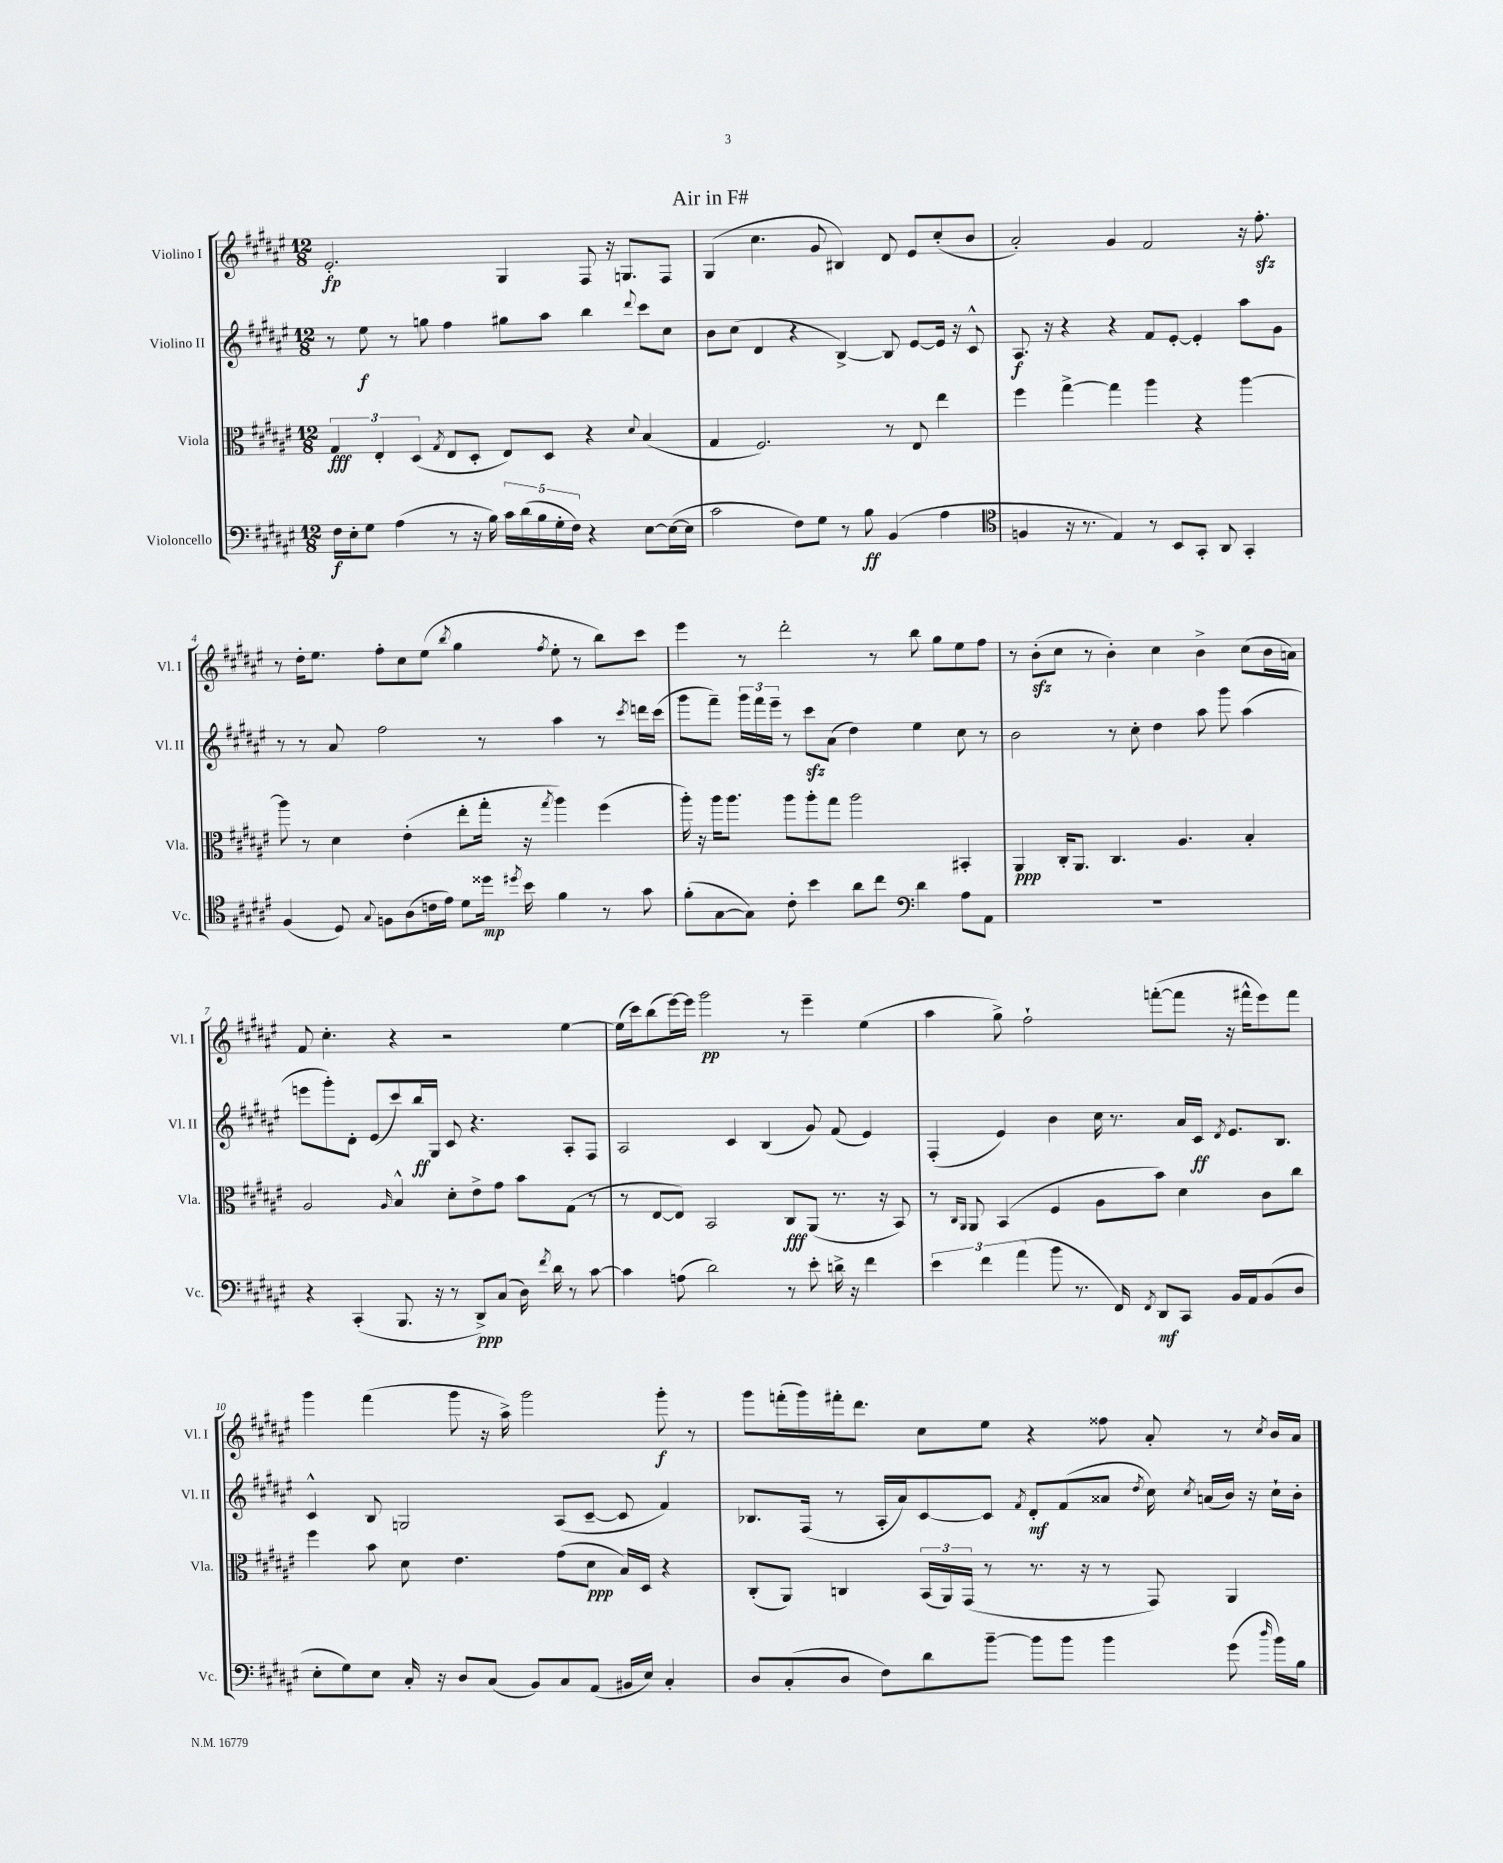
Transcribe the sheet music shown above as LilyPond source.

\header { title = "Air in F#" }
<<
\new StaffGroup <<
\new Staff = "s0" \with { instrumentName = "Violino I" shortInstrumentName = "Vl. I" } {
    \clef treble \key fis \major \numericTimeSignature \time 12/8
    \autoBeamOff eis'2.-.\fp gis4 fis8 r16 g8.[ fis8] |
    gis4( cis''4. gis'8 bis4) dis'8 eis'8[ cis''8-.( b'8] |
    ais'2-.) gis'4 fis'2 r16 fis''8.-.\sfz |
    r8 dis''16[-. eis''8.] fis''8[-. cis''8 eis''8]( \acciaccatura { b''8 } gis''4 \acciaccatura { fis''8 } eis''8-. r8 b''8[) cis'''8] |
    eis'''4 r8 dis'''2-. r8 b''8 gis''8[ eis''8 fis''8] |
    r8 b'8[-.\sfz( cis''8] r8 b'4-.) cis''4 b'4-> cis''8[( b'16 a'16]) |
    fis'8 cis''4.-. r4 r2 eis''4~ |
    eis''16[( cis'''16) b''8( eis'''16~) eis'''16] gis'''2\pp r8 eis'''4-- eis''4( |
    ais''4 gis''8->) fis''2-! f'''8[~-.( f'''8] r16 fis'''16[-^ eis'''8) fis'''8] |
    gis'''4 fis'''4( gis'''8 r16 ais''16->) gis'''2 gis'''8-.\f r8 |
    gis'''8[ f'''16-.( gis'''16) fis'''16-. dis'''8.] cis''8[ eis''8] r4 fisis''8 ais'8-. r8 \acciaccatura { cis''8 } b'16[ ais'16] \bar "|." |
}
\new Staff = "s1" \with { instrumentName = "Violino II" shortInstrumentName = "Vl. II" } {
    \clef treble \key fis \major \numericTimeSignature \time 12/8
    \autoBeamOff r8 eis''8\f r8 g''8 fis''4 gis''8[ ais''8] b''4 \appoggiatura { dis'''8 } cis'''8[ cis''8] |
    b'8[ cis''8]( dis'4 r4 b4~->) b8 eis'8[~ eis'16] r16 cis'8-^ |
    ais8.\f r16 r4 r4 fis'8[ eis'8]~-. eis'4-. ais''8[ gis'8] |
    r8 r8 ais'8 fis''2 r8 ais''4 r8 \acciaccatura { cis'''8 } d'''16[ cis'''16]( |
    gis'''8[ fis'''8]--) \tuplet 3/2 { gis'''16[ fis'''16 eis'''16]-- } r8 cis'''8[\sfz ais'8]( dis''4) eis''4 cis''8 r8 |
    b'2 r8 cis''8-. dis''4 ais''8 gis'''8 ais''4( |
    e'''8[ gis'''8-.) dis'8]-. eis'8[( cis'''8) b''16\ff gis16] cis'8 r4. ais8[-. fis8] |
    ais2 cis'4 b4( gis'8) fis'8( eis'4) |
    fis4-.( eis'4) b'4 cis''16 r8. ais'16[ cis'16]\ff \acciaccatura { dis'8 } eis'8.[ b8.] |
    cis'4-^ b8 g2 ais8[( cis'8]~-- cis'8 fis'4) |
    bes8.[ fis16]( r8 ais16[-. ais'16) cis'8~ cis'8] \acciaccatura { fis'8 } dis'8[-.\mf fis'8( aisis'8] \acciaccatura { dis''8 } cis''16) \acciaccatura { cis''8 } a'16[( b'16]) r16 cis''16[-! b'16]-. \bar "|." |
}
\new Staff = "s2" \with { instrumentName = "Viola" shortInstrumentName = "Vla." } {
    \clef alto \key fis \major \numericTimeSignature \time 12/8
    \autoBeamOff \tuplet 3/2 { gis4\fff eis4-. dis4( } \acciaccatura { gis8 } eis8[ dis8]-. eis8[) dis8] r4 \appoggiatura { dis'8 } b4( |
    gis4 fis2.) r8 eis8 eis''4 |
    fis''4 gis''4~-> gis''4 ais''4 r4 ais''4~ |
    ais''8 r8 dis'4 eis'4-.( eis''8[-. gis''16]-. r16 \acciaccatura { gis''8 } ais''4) fis''4( |
    ais''16-.) r16 ais''16[ ais''8.] ais''8[ ais''8-. gis''8] ais''2 bis,4-. |
    ais,4\ppp cis16[-. ais,8.] cis4. ais4. b4-. |
    ais2 \grace { ais16 } b4-^ dis'8[-. eis'8-> gis'8] b'8[ gis8]( r8 |
    r8 eis8[~ eis8]) b,2 cis8[\fff ais,8]( r8. r16 b,8) |
    r8 \grace { cis16[ ais,16] } ais,8 b,4( fis4 ais8[ b'8]) dis'4 cis'8[ cis''8] |
    fis''4 b'8 dis'8 eis'4. gis'8[( dis'8]\ppp b16[) dis16] r4 |
    cis8[-.( ais,8]) c4 \tuplet 3/2 { b,16[( ais,16) gis,16]( } r8 r8. r16 r8 gis,8) ais,4 \bar "|." |
}
\new Staff = "s3" \with { instrumentName = "Violoncello" shortInstrumentName = "Vc." } {
    \clef bass \key fis \major \numericTimeSignature \time 12/8
    \autoBeamOff fis16[\f eis16-. gis8] ais4( r8 r16 b16) \tuplet 5/4 { cis'16[ dis'16( b16 gis16-. fis16]) } r4 eis8[~ eis16~( eis16] |
    cis'2 fis8[) gis8] r8 b8\ff b,4( ais4 |
    \clef tenor f4 r16 r8. eis4) r8 b,8[ gis,8]-. ais,8 gis,4-. |
    fis4( dis8) \appoggiatura { gis8 } f8[ ais8( c'16 eis'16]) dis'8[ disis''16]\mp \acciaccatura { dis''8 } b'16 fis'4 r8 gis'8 |
    fis'8[-.( gis8~ gis8]) cis'8-. b'4 ais'8[ cis''8] \clef bass dis'4 ais8[ ais,8] |
    R1. |
    r4 cis,4-.( b,,8. r16 r8 dis,8[->\ppp) cis8]( dis16) \acciaccatura { fis'8 } dis'16 r8 cis'8~ |
    cis'4 a8( dis'2) r8 eis'8-. d'16-> r16 fis'4 |
    \tuplet 3/2 { eis'4 fis'4 ais'4( } b'8 r8. fis,16) \acciaccatura { fis,8 } dis,8[\mf cis,8] b,16[ ais,16 b,8( dis8] |
    eis8[-. gis8) eis8] cis16-. r16 dis8[ cis8]( b,8[) cis8 ais,8]( bis,16[ eis16]) cis4-. |
    dis8[ cis8-.( dis8] fis8[) dis'8 b'8]~-- b'8[ b'8] b'4 gis'8( \grace { dis''16 } b'16[) b16] \bar "|." |
}
>>
>>
